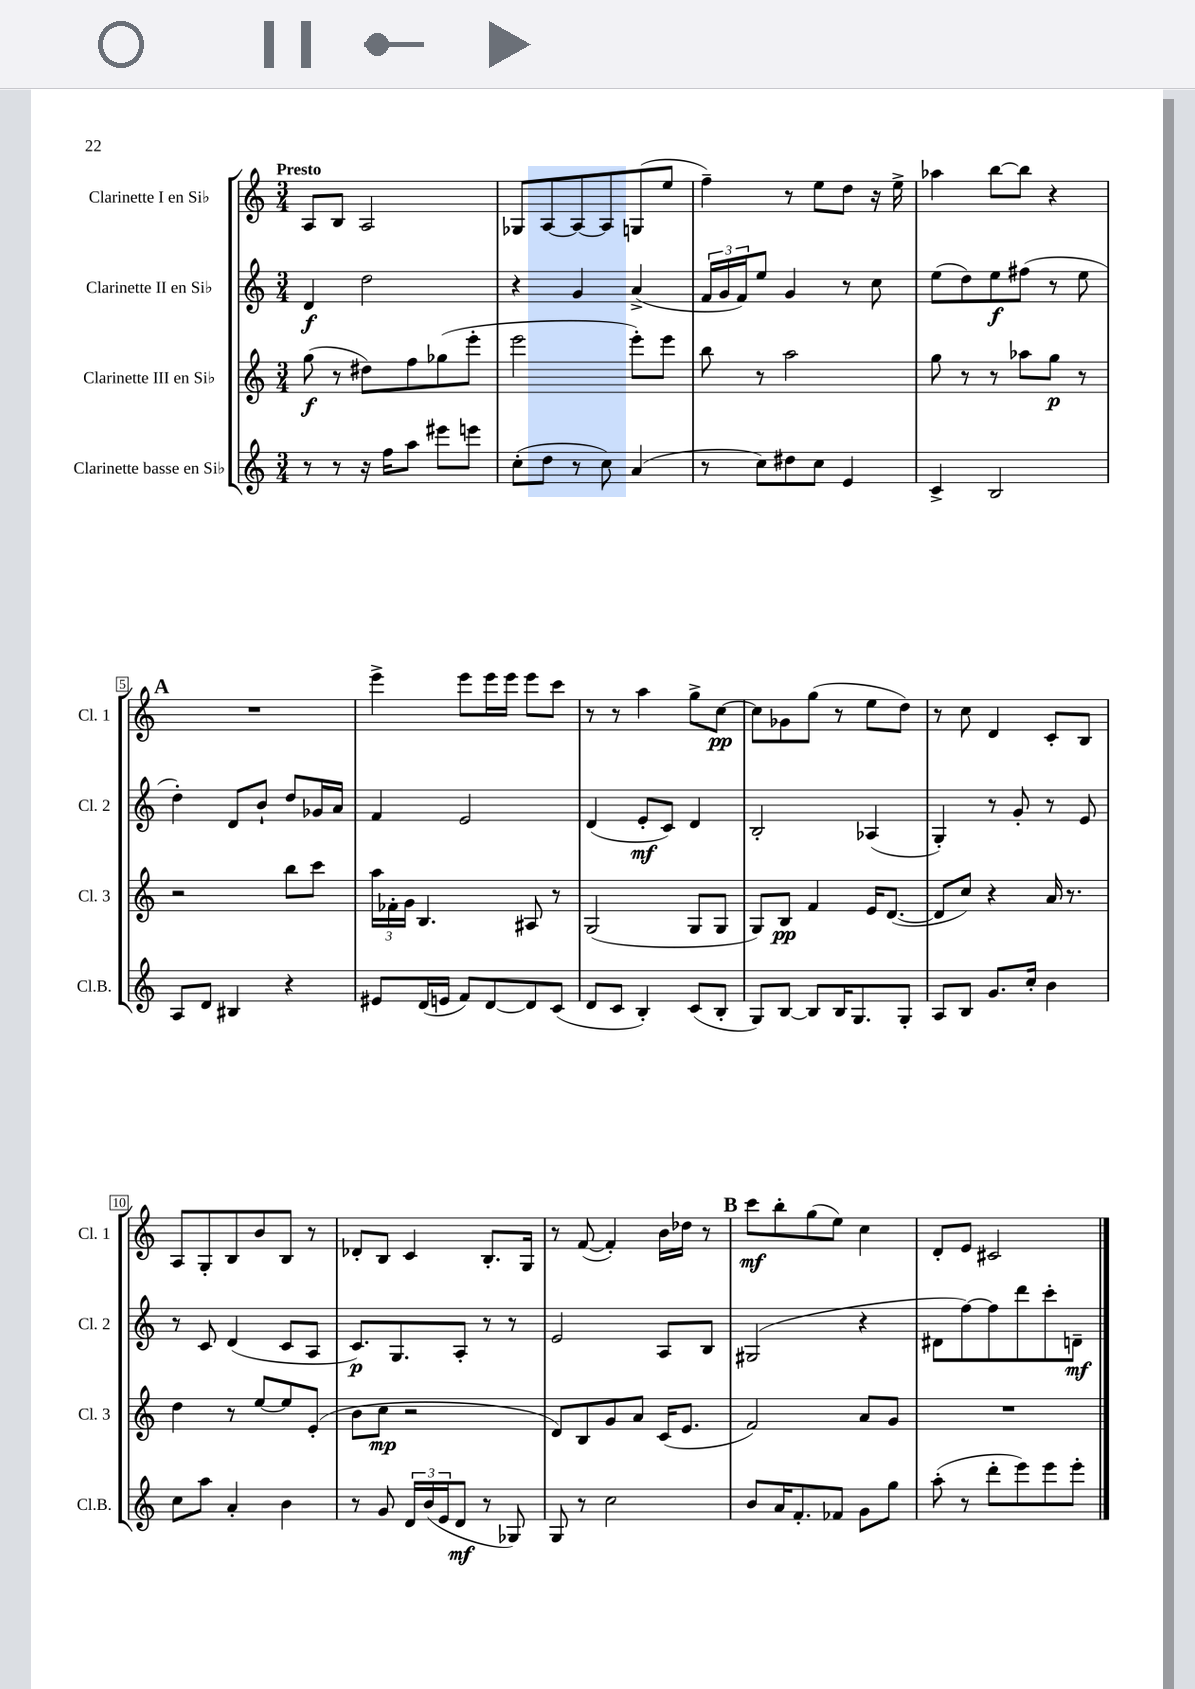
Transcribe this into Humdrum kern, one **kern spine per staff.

**kern	**dynam	**kern	**dynam	**kern	**dynam	**kern	**dynam
*part4	*part4	*part3	*part3	*part2	*part2	*part1	*part1
*staff4	*staff4	*staff3	*staff3	*staff2	*staff2	*staff1	*staff1
*I"Clarinette basse en Si♭	*	*I"Clarinette III en Si♭	*	*I"Clarinette II en Si♭	*	*I"Clarinette I en Si♭	*
*I'Cl.B.	*	*I'Cl. 3	*	*I'Cl. 2	*	*I'Cl. 1	*
*clefG2	*	*clefG2	*	*clefG2	*	*clefG2	*
*k[]	*	*k[]	*	*k[]	*	*k[]	*
*M3/4	*	*M3/4	*	*M3/4	*	*M3/4	*
=1	=1	=1	=1	=1	=1	=1	=1
!	!	!	!	!	!	!LO:TX:a:B:t=Presto	!
8r	.	(8gg\	f	4d/	f	8A/L	.
8r	.	8r	.	.	.	8B/J	.
16r	.	8dd#X\L)	.	2dd\	.	2A/	.
16ff\KL	.	.	.	.	.	.	.
8aa\J	.	8ff\	.	.	.	.	.
8eee#X\L	.	(8gg-X\	.	.	.	.	.
8eeen\J	.	8eee'\J	.	.	.	.	.
=2	=2	=2	=2	=2	=2	=2	=2
(8cc'\L	.	2eee\	.	4r	.	8G-X/L	.
8dd\J	.	.	.	.	.	[8A/	.
8r	.	.	.	4g/	.	8A/_	.
8cc\)	.	.	.	.	.	8A/]	.
(4a/	.	8eee'\L)	.	(4a^/	.	(8Gn/	.
.	.	8eee\J	.	.	.	8ee/J	.
=3	=3	=3	=3	=3	=3	=3	=3
8r	.	8bb\	.	24f/LL	.	4ff~\)	.
.	.	.	.	24g/	.	.	.
.	.	.	.	24f/J)	.	.	.
8cc\L)	.	8r	.	8ee/J	.	.	.
8dd#X\	.	2aa\	.	4g/	.	8r	.
8cc\J	.	.	.	.	.	8ee\L	.
4e/	.	.	.	8r	.	8dd\J	.
.	.	.	.	8cc\	.	16r	.
.	.	.	.	.	.	16ee^\	.
=4	=4	=4	=4	=4	=4	=4	=4
4c^/	.	8gg\	.	(8ee\L	.	4aa-X\	.
.	.	8r	.	8dd\)	.	.	.
2B/	.	8r	.	8ee\	f	[8bb\L	.
.	.	8aa-X\L	.	(8ff#X\J	.	8bb\J]	.
.	.	8gg\J	p	8r	.	4r	.
.	.	8r	.	8ee\	.	.	.
!!LO:LB:g=z
!!LO:REH:place=s1:t=A
=5	=5	=5	=5	=5	=5	=5	=5
8A/L	.	2r	.	4dd'\)	.	2.r	.
8d/J	.	.	.	.	.	.	.
4B#X/	.	.	.	8d/L	.	.	.
.	.	.	.	8b`/J	.	.	.
4r	.	8bb\L	.	8dd/L	.	.	.
.	.	8ccc\J	.	16g-X/L	.	.	.
.	.	.	.	16a/JJ	.	.	.
=6	=6	=6	=6	=6	=6	=6	=6
8e#X/L	.	24aa\LL	.	4f/	.	4eee^\	.
.	.	24f-X'\	.	.	.	.	.
.	.	24g\JJ	.	.	.	.	.
(16d/L	.	4.B/	.	.	.	.	.
16en/JJ	.	.	.	.	.	.	.
8f/L)	.	.	.	2e/	.	8eee\L	.
[8d/	.	.	.	.	.	16eee\L	.
.	.	.	.	.	.	16eee\JJ	.
8d/]	.	8A#X/	.	.	.	8eee\L	.
(8c/J	.	8r	.	.	.	8ccc\J	.
=7	=7	=7	=7	=7	=7	=7	=7
8d/L	.	(2G/	.	(4d/	.	8r	.
8c/J	.	.	.	.	.	8r	.
4B'/)	.	.	.	8e'/L	mf	4aa\	.
.	.	.	.	8c/J)	.	.	.
(8c/L	.	8G/L	.	4d/	.	8gg^\L	.
8B'/J	.	8G/J	.	.	.	[8cc\J	pp
=8	=8	=8	=8	=8	=8	=8	=8
8G/L)	.	8G/L)	.	2B'/	.	8cc\L]	.
[8B/J	.	8B/J	pp	.	.	8g-X\	.
8B/L]	.	4f/	.	.	.	(8gg\J	.
16B/K	.	.	.	.	.	8r	.
8.G/	.	.	.	.	.	.	.
.	.	16e/KL	.	(4A-X/	.	8ee\L	.
.	.	([8.d/J	.	.	.	.	.
8G'/J	.	.	.	.	.	8dd\J)	.
=9	=9	=9	=9	=9	=9	=9	=9
8A/L	.	8d/L]	.	4G'/)	.	8r	.
8B/J	.	8cc/J)	.	.	.	8cc\	.
8.g/L	.	4r	.	8r	.	4d/	.
.	.	.	.	8g'/	.	.	.
16cc'/Jk	.	.	.	.	.	.	.
4b\	.	16a/	.	8r	.	8c'/L	.
.	.	8.r	.	.	.	.	.
.	.	.	.	8e/	.	8B/J	.
!!LO:LB:g=z
=10	=10	=10	=10	=10	=10	=10	=10
8cc\L	.	4dd\	.	8r	.	8A/L	.
8aa\J	.	.	.	8c/	.	8G'/	.
4a'/	.	8r	.	(4d/	.	8B/	.
.	.	[8ee/L	.	.	.	8b/	.
4b\	.	8ee/]	.	8c/L	.	8B/J	.
.	.	(8e'/J	.	8A/J	.	8r	.
=11	=11	=11	=11	=11	=11	=11	=11
8r	.	8b\L	.	8.c/L)	p	8d-X'/L	.
8g/	.	8cc\J	mp	.	.	8B/J	.
.	.	.	.	8.G/	.	.	.
24d/LL	.	2r	.	.	.	4c/	.
(24b/	.	.	.	.	.	.	.
24e/J	.	.	.	.	.	.	.
8d/J	mf	.	.	8A'/J	.	.	.
8r	.	.	.	8r	.	8.B'/L	.
8G-X/)	.	.	.	8r	.	.	.
.	.	.	.	.	.	16G/Jk	.
=12	=12	=12	=12	=12	=12	=12	=12
8G/	.	8d/L)	.	2e/	.	8r	.
8r	.	8B/	.	.	.	([8f/	.
2cc\	.	8g/	.	.	.	4f'/])	.
.	.	8a/J	.	.	.	.	.
.	.	(16c/KL	.	8A/L	.	16b\LL	.
.	.	8.e/J	.	.	.	16dd-X\JJ	.
.	.	.	.	8B/J	.	8r	.
!!LO:REH:place=s1:t=B
=13	=13	=13	=13	=13	=13	=13	=13
8b/L	.	2f/)	.	(2G#X/	.	8ccc\L	mf
16a/K	.	.	.	.	.	8bb'\	.
8.f'/	.	.	.	.	.	.	.
.	.	.	.	.	.	(8gg\	.
8f-X/J	.	.	.	.	.	8ee\J)	.
8g\L	.	8a/L	.	4r	.	4cc\	.
8gg\J	.	8g/J	.	.	.	.	.
=14	=14	=14	=14	=14	=14	=14	=14
(8aa'\	.	2.r	.	8d#X\L	.	8d'/L	.
8r	.	.	.	[8ff\)	.	8e/J	.
8ddd'\L	.	.	.	8ff\]	.	2c#X/	.
8eee\)	.	.	.	8ddd\	.	.	.
8eee\	.	.	.	8ccc'\	.	.	.
8eee'\J	.	.	.	8dn~\J	mf	.	.
==	==	==	==	==	==	==	==
*-	*-	*-	*-	*-	*-	*-	*-
